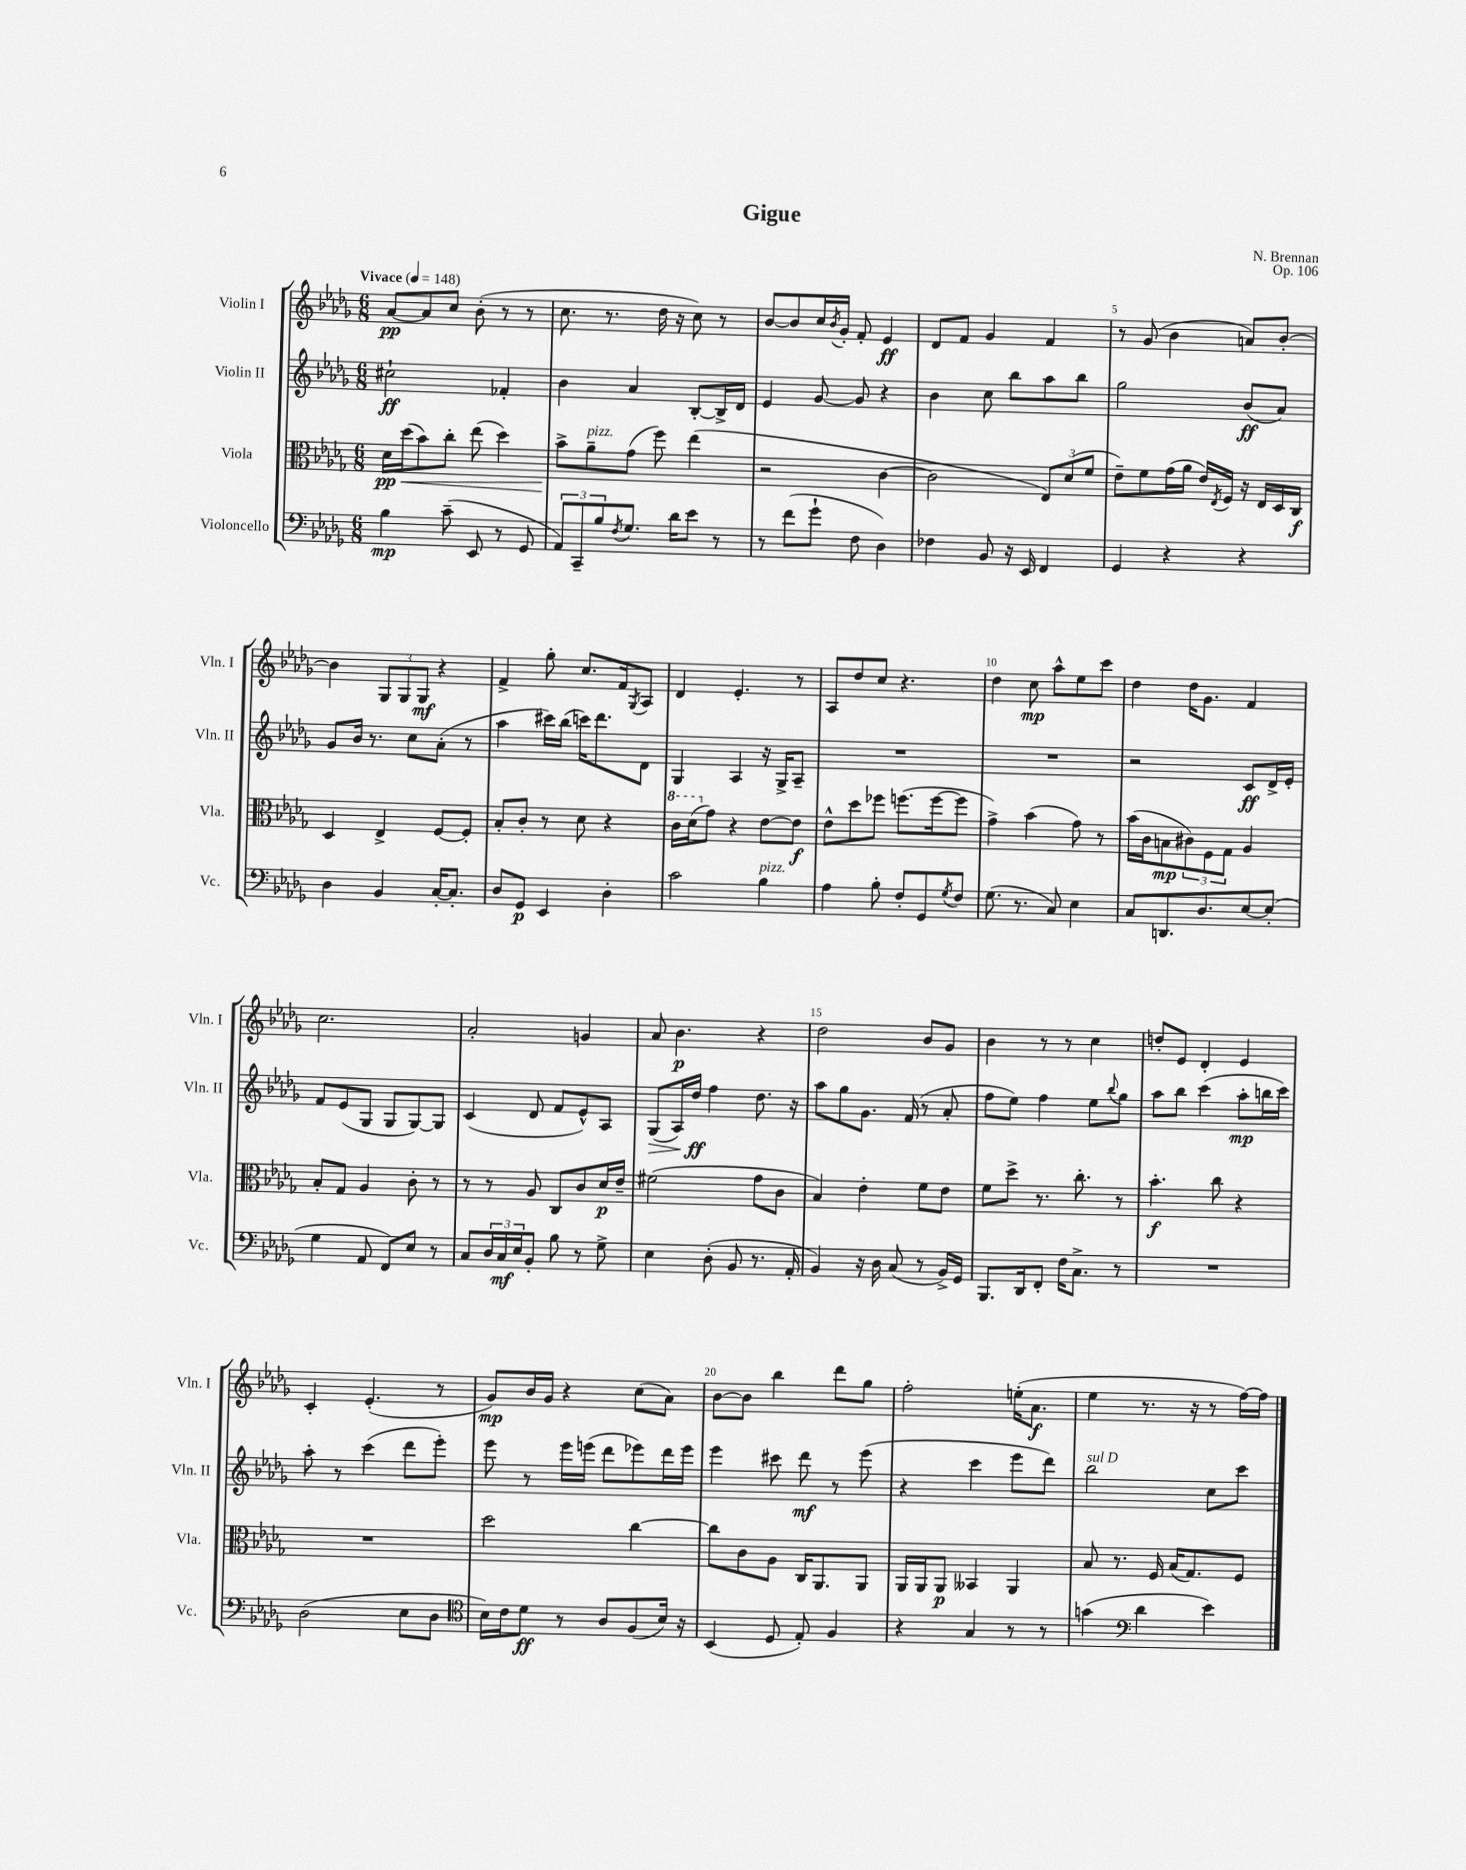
\header { title = "Gigue" composer = "N. Brennan" opus = "Op. 106" }
<<
\new StaffGroup <<
\new Staff = "s0" \with { instrumentName = "Violin I" shortInstrumentName = "Vln. I" } {
    \clef treble \key des \major \numericTimeSignature \time 6/8 \tempo "Vivace" 4 = 148
    aes'8~\pp aes'8 c''8 bes'8-.( r8 r8 |
    c''8. r8. des''16 r16 c''8) r8 |
    bes'8~ bes'8 c''16 \acciaccatura { bes'8 } ges'16-. f'8-. ees'4\ff |
    des'8 f'8 ges'4 f'4 |
    r8 ges'8( bes'4 a'8) bes'8~-. |
    bes'4 \tuplet 3/2 { ges8 ges8 ges8\mf } r4 |
    f'4-> ges''8-. c''8. f'16 \acciaccatura { ges8 } aes8 |
    des'4 ees'4.-. r8 |
    aes8 des''8 c''8 r4. |
    des''4 c''8\mp aes''8-^ ees''8 c'''8 |
    des''4 des''16 ges'8. f'4 |
    c''2. |
    aes'2-. g'4 |
    aes'8 bes'4.\p r4 |
    des''2 bes'8 ges'8 |
    bes'4 r8 r8 c''4 |
    d''8-. ees'8 des'4-. ees'4 |
    c'4-. ees'4.-.( r8 |
    ges'8\mp) bes'16 ges'16 r4 c''8( aes'8) |
    bes'8~ bes'8 bes''4 des'''8 ges''8 |
    f''2-. e''16-.( aes'8.\f |
    ees''4 r8. r16 r8 f''16~) f''16 \bar "|." |
}
\new Staff = "s1" \with { instrumentName = "Violin II" shortInstrumentName = "Vln. II" } {
    \clef treble \key des \major \numericTimeSignature \time 6/8
    cis''2-!\ff fes'4-. |
    bes'4 aes'4 bes8~-. bes16-> des'16 |
    ees'4 ges'8~ ges'8 r4 |
    bes'4 c''8 bes''8 aes''8 bes''8 |
    ges''2 bes'8\ff( aes'8) |
    ges'8 bes'16 r8. c''8 aes'8-.( r8 |
    aes''4 cis'''16) bes''16( c'''16) des'''8. des'8 |
    ges4 aes4 r16 ges16-> aes8-- |
    R2. |
    R2. |
    r2 c'8\ff des'16-> ees'16-. |
    f'8 ees'8( ges8 ges8 ges8~) ges8 |
    c'4( des'8 f'8 ees'8-^) aes8 |
    ges8\>( aes16) des''16\ff\! f''4 des''8. r16 |
    aes''8 ges''8 ges'8. f'16( r8 aes'8-. |
    f''8 ees''8) f''4 ees''8 \appoggiatura { bes''8 } ges''8 |
    aes''8 bes''8 c'''4( aes''8-.\mp b''16 c'''16) |
    aes''8-. r8 c'''4( des'''8 ees'''8-.) |
    ees'''8 r8 ees'''16 e'''16( des'''8 ees'''8) des'''16 ees'''16 |
    ees'''4 cis'''8 des'''8\mf r8 ees'''8( |
    r4 c'''4 ees'''8 des'''8) |
    bes''2^\markup { \italic "sul D" } c''8 c'''8 \bar "|." |
}
\new Staff = "s2" \with { instrumentName = "Viola" shortInstrumentName = "Vla." } {
    \clef alto \key des \major \numericTimeSignature \time 6/8
    des'16\pp des''16\<( bes'8) c''8-. ees''8( des''4) |
    bes'8->\! aes'8--^\markup { \italic "pizz." } ges'8( f''8) ees''4( |
    r2 c'4~ |
    c'2 \tuplet 3/2 { ees8) des'8( f'8 } |
    ees'8--) f'8 ges'16( aes'16 ees'16) \acciaccatura { ees8 } f16 r16 ees16 des16 c16\f |
    des4 ees4-> f8~ f8-. |
    bes8-. c'8-. r8 des'8 r4 |
    \ottava #1 c''16 des''16( \ottava #0 ges'8) r4 ees'8~ ees'8\f |
    ees'8-^ des''8 fes''8 f''8.( f''16~ f''8 |
    ges'4->) bes'4( ges'8) r8 |
    bes'16( c'16 b8\mp \tuplet 3/2 { cis'8) f8 ges8 } aes4 |
    bes8-. ges8 aes4 c'8-. r8 |
    r8 r8 aes8 c8 c'8 des'16\p ees'16-- |
    fis'2( ges'8 c'8 |
    bes4) ees'4-. f'8 ees'8 |
    f'8 des''8-> r8. c''8.-. r8 |
    bes'4.-.\f c''8 r4 |
    R2. |
    des''2 c''4~ |
    c''8 c'8 aes8 c16 aes,8. aes,8 |
    aes,16 aes,16 aes,8\p beses,4 aes,4 |
    bes8 r8. f16 bes16( ges8.) f8 \bar "|." |
}
\new Staff = "s3" \with { instrumentName = "Violoncello" shortInstrumentName = "Vc." } {
    \clef bass \key des \major \numericTimeSignature \time 6/8
    bes4\mp c'8--( ees,8 r8 ges,8 |
    \tuplet 3/2 { aes,8) c,8-- bes8 } \acciaccatura { f8 } ges8. des'16 ees'8 r8 |
    r8 f'8( ges'8-! f8 des4) |
    fes4 bes,8 r16 ees,16 f,4 |
    ges,4 r4 r4 |
    des4 bes,4 c16~-. c8.-. |
    des8 ges,8\p ees,4 des4-. |
    c'2 bes4^\markup { \italic "pizz." } |
    aes4 bes8-. f8-. ges,8 \acciaccatura { ges8 } f8 |
    ges8.( r8. c8) ees4 |
    c8 d,8. des8. ees8~ ees8-.( |
    ges4 aes,8 f,8) ees8 r8 |
    c8 \tuplet 3/2 { des16 c16\mf ees16 } bes,8-. bes8 r8 ges8-> |
    ees4 des8-.( bes,8 r8. aes,16-. |
    bes,4) r16 des16 c8( r8 bes,16->) ges,16 |
    bes,,8. des,16 f,8-. f16 c8.-> r8 |
    R2. |
    des2( ees8 des8 |
    \clef tenor bes16) c'16 des'8\ff r8 aes8 f8( bes16) r16 |
    bes,4( des8 ees8-.) f4 |
    r4 ges4 r8 r8 |
    g'4( \clef bass des'4 ees'4) \bar "|." |
}
>>
>>
\layout { \context { \Score \override BarNumber.break-visibility = ##(#f #t #t) barNumberVisibility = #(every-nth-bar-number-visible 5) } }
